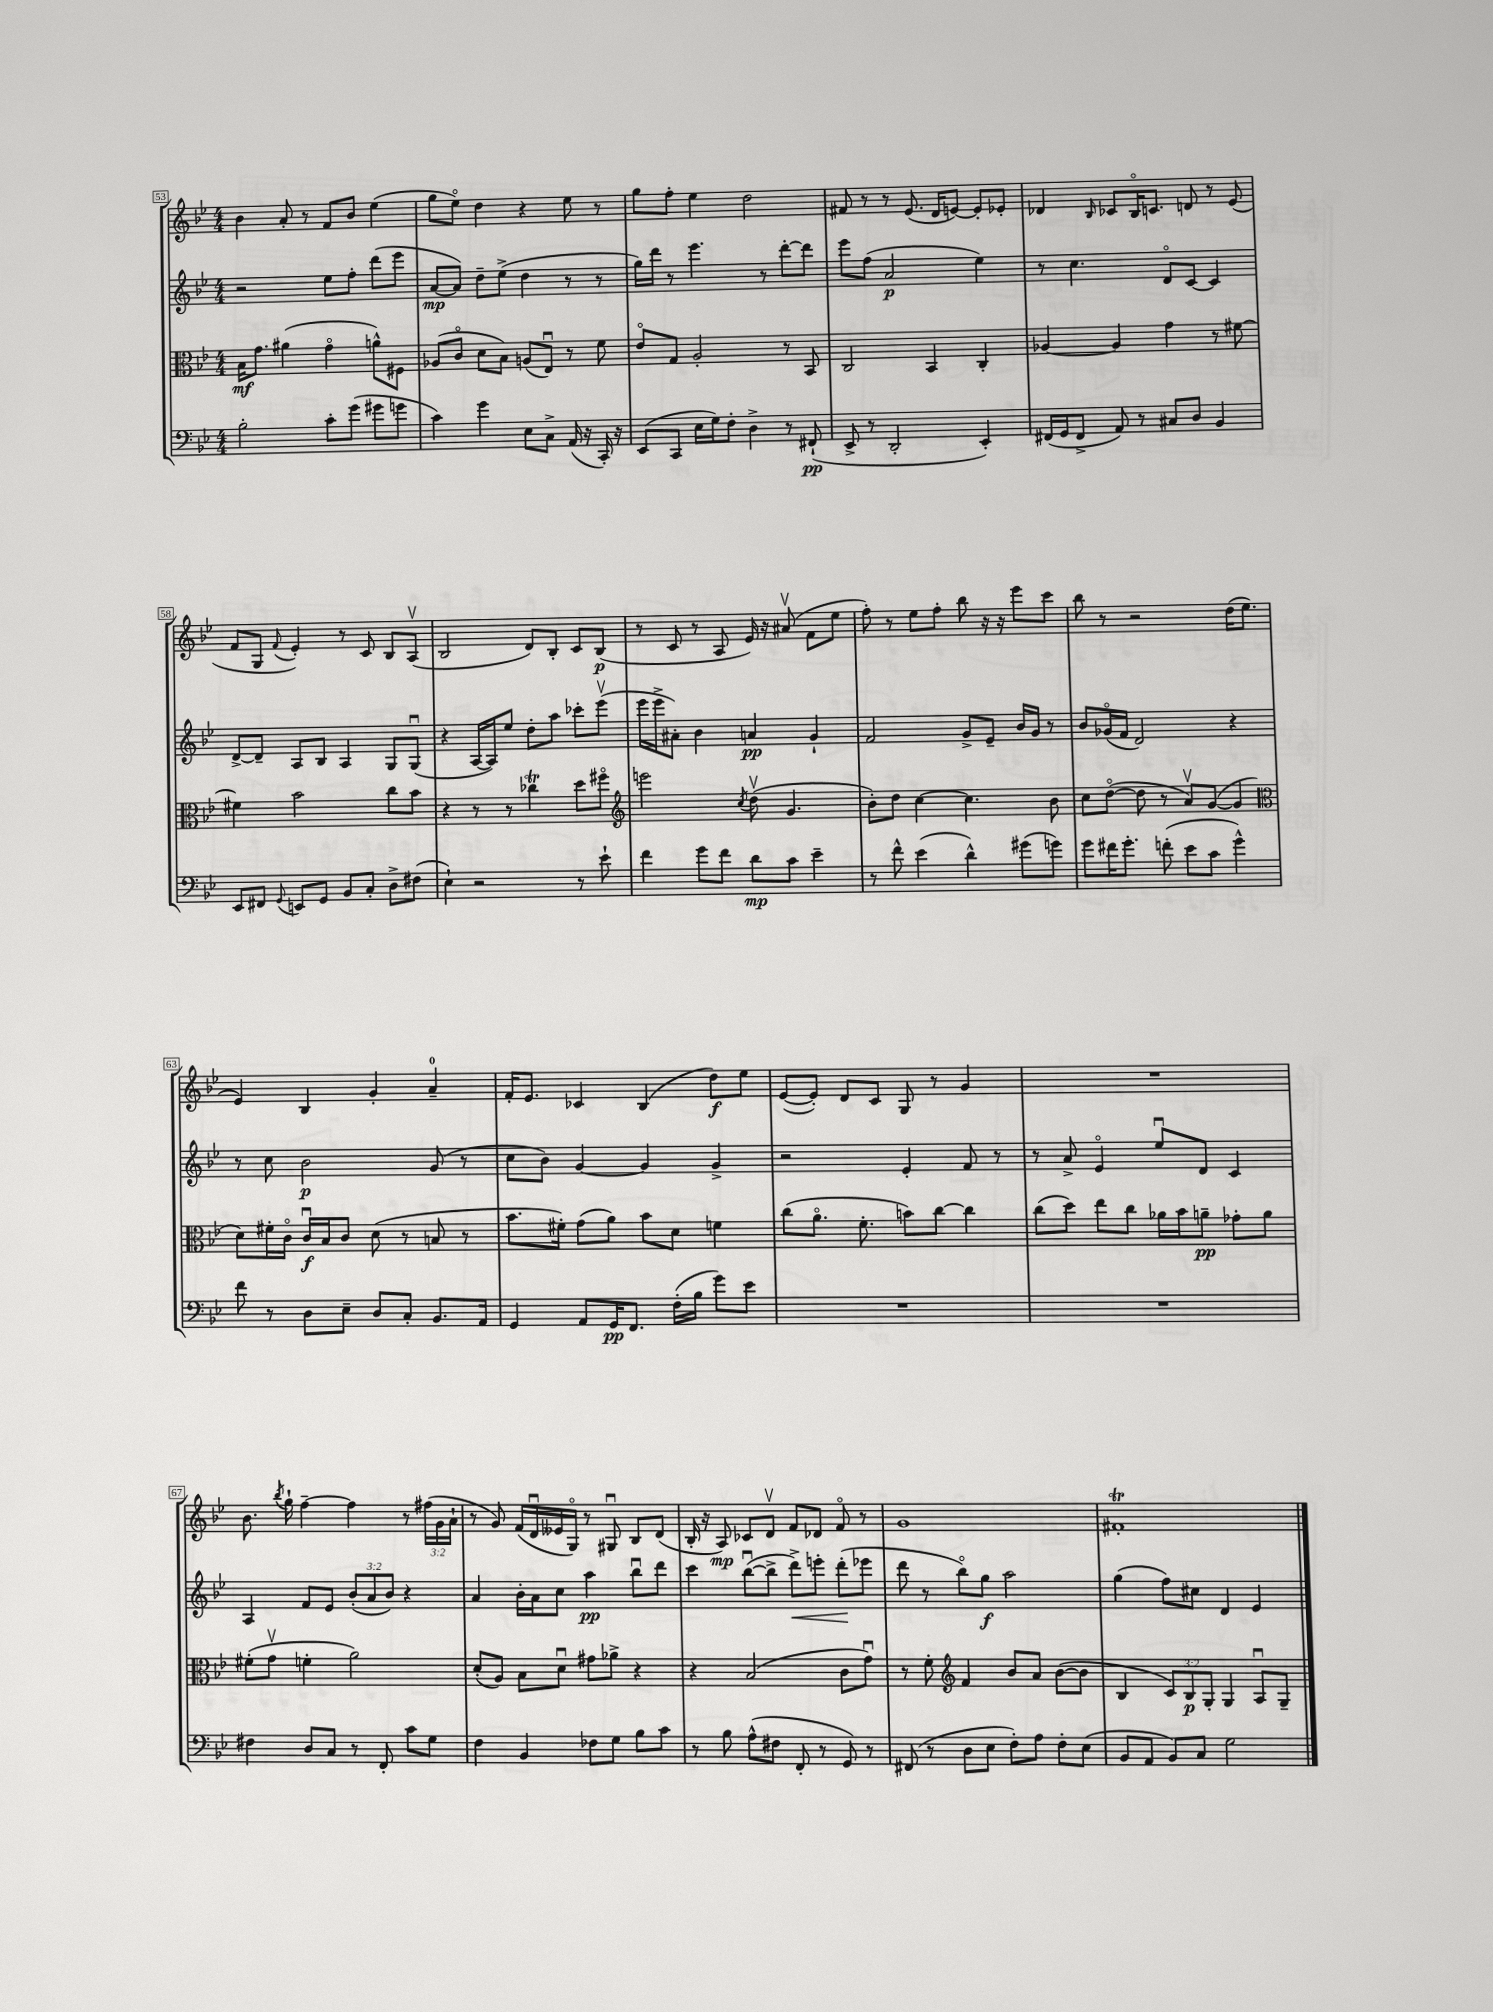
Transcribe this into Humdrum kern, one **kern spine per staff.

**kern	**kern	**kern	**kern
*staff4	*staff3	*staff2	*staff1
*clefF4	*clefC3	*clefG2	*clefG2
*k[b-e-]	*k[b-e-]	*k[b-e-]	*k[b-e-]
*M4/4	*M4/4	*M4/4	*M4/4
2B-'\	16B-\LK	2r	4b-\
.	8.g\J	.	.
.	(4a#\	.	8a'/
.	.	.	8r
8c'\L	4go\	8ee-\L	8f/L
(8g\J	.	8ff'\J	8b-/J
8g#\L	8a^^\L)	(8ddd\L	(4ee-\
8g\J	8F#\J	8eee-\J	.
=	=	=	=
4c\)	(8A-/L	[8a/L	8gg\L
.	8co/J	8a/]J)	8ee-o\J)
4g\	8d\L	8dd~\L	4dd\
.	8B-\J)	(8ee-^\J	.
8E-\L	(8A/L	4dd\	4r
8C^\J	8E-u/J)	.	.
(16AA/	8r	8r	8ee-\
16r	.	.	.
16CC'/)	8f\	8r	8r
16r	.	.	.
=	=	=	=
(8EE-/L	8e-o/L	16gg\LL)	8gg\L
.	.	16ddd\JJ	.
8CC/J	8G/J	8r	8ff'\J
16E-\LL	2A'/	4.eee-\	4ee-\
16G\J)	.	.	.
8F'\J	.	.	.
4D^\	.	.	2dd\
.	.	8r	.
8r	8r	[8ddd'\L	.
(8FF#`/	8BB-/	8ddd\]J	.
=	=	=	=
8EE-^/	2C/	8eee-\L	8f#/
8r	.	(8ff\J	8r
2DD'/	.	2a/	8r
.	.	.	(8.e-/
.	4BB-/	.	.
.	.	.	16d/LK
.	.	.	[8e/J)
4EE-'/)	4C'/	4ee-\)	8e'/]L
.	.	.	8e-'/J
=	=	=	=
(16FF#/LL	[4A-/	8r	4d-/
16GG/J	.	.	.
8FF#^/J	.	4.cc\	.
.	.	.	16qqB-/
8AA/)	4A-/]	.	8c-/L
8r	.	.	16B-o/K
.	.	.	8.c/J
8C#/L	4g\	8do/L	.
8D/J	.	[8c/J	8d/
4BB-/	8r	4c/]	8r
.	[8f#\	.	(8e-/
=	=	=	=
8EE-/L	4f#\]	[8d^/L	8f/L
8FF#/J	.	8d~/]J	8G/J
8qqGG/	.	.	8qqf/
8EE/L	2b-\	8A/L	4e-'/)
8GG/J	.	8B-/J	.
8BB-/L	.	4A/	8r
8C'/J	.	.	8c/
8D^\L	8cc\L	8G/L	8B-/L
(8F#\J	8b-\J	(8Gu/J	(8Av/J
=	=	=	=
4E-`\)	4r	4r	2B-/
2r	8r	[16A/LL	.
.	.	16A/]J)	.
.	8r	8ee-/J	.
.	4cc-\	8dd'\L	8d/L)
.	.	8aa\J	8B-'/J
8r	8dd\L	8ccc-'\L	8c/L
8e-`\	8ff#o\J	(8eee-v\J	(8B-/J
=	=	=	=
*	*clefG2	*	*
4f\	2eee\	16eee-\LL	8r
.	.	16eee-^\J	.
.	.	8a#'\J)	8c/
8g\L	.	4b-\	8r
8f\J	.	.	8A/
.	8qcc/	.	.
8d\L	(8ddv\	4a/	16e-/)
.	.	.	16r
8c\J	4.g/	.	(8a#v/
4e-~\	.	4g`/	8f\L
.	.	.	8ee-\J
=	=	=	=
8r	8b-'\L)	2f/	8ff'\)
8f^^\	8dd\J	.	8r
(4e-\	[4cc\	.	8ee-\L
.	.	.	8ff'\J
4d^^\)	4.cc\]	8g^/L	8bb-\
.	.	8e-~/J	16r
.	.	.	16r
(8g#\L	.	16b-/LL	8eee-\L
.	.	16g/JJ	.
8g\J)	8b-\	8r	8ccc\J
=	=	=	=
8g\L	8cc\L	8b-/L	8bb-\
16f#\K	([8ddo\J	(16g-o/L	8r
8.g'\J	.	16f/JJ	.
.	8dd\]	2d/)	2r
(8f'\	8r	.	.
8e-\L	8av/L)	.	.
8c\J	([8g/J	.	.
4g^^\)	4g/]	4r	(16dd\LK
.	.	.	8.ee-\J
=	=	=	=
*	*clefC3	*	*
8f\	8d\L)	8r	4e-/)
8r	16f#'\L	8cc\	.
.	16co\JJ	.	.
8D\L	16cu/LL	2b-\	4B-/
.	16B-/J	.	.
8E-~\J	8c/J	.	.
8D/L	(8d\	.	4g'/
8C'/J	8r	.	.
8.BB-/L	8B/	(8g/	4a~/
.	8r	8r	.
16AA/Jk	.	.	.
=	=	=	=
4GG/	8.b-\L	8cc\L	16f'/LK
.	.	.	8.e-/J
.	.	8b-\J)	.
.	16f#'\Jk)	.	.
8AA/L	(8g\L	[4g/	4c-/
16GG/K	8a\J)	.	.
8.FF/J	.	.	.
.	8b-\L	4g/]	(4B-/
(16F'\LL	8d\J	.	.
16B-\JJ	.	.	.
8g\L)	4f\	4g^/	8dd\L)
8e-\J	.	.	8ee-\J
=	=	=	=
1r	(8cc\L	2r	([8e-/L
.	8.ao\J	.	8e-'/]J)
.	.	.	8d/L
.	8.f'\	.	.
.	.	.	8c/J
.	8b\L)	4e-'/	8G/
.	[8cc\J	.	8r
.	4cc\]	8f/	4g/
.	.	8r	.
=	=	=	=
1r	(8cc\L	8r	1r
.	8dd\J)	8a^/	.
.	8ee-\L	4e-o/	.
.	8cc\J	.	.
.	16a-\LL	8ee-u/L	.
.	16b-\J	.	.
.	8a~\J	8d/J	.
.	8g-'\L	4c/	.
.	8a\J	.	.
=	=	=	=
4F#\	(8f#'\L	4A/	8.b-\
.	8gv\J	.	.
.	.	.	8qbb-/
.	.	.	16gg`\
8D/L	4f'\	8f/L	[4ff~\
8C/J	.	8e-/J	.
8r	2a\)	(12b-'/L	4ff\]
.	.	12a/	.
8FF'/	.	.	.
.	.	12b-/J)	.
8c\L	.	4r	8r
8G\J	.	.	(24ff#\LL
.	.	.	24g\
.	.	.	24a`\JJ
=	=	=	=
4F\	(8d'/L	4a/	8r
.	8A/J)	.	8g/)
4BB-/	8B-\L	16b-'\LL	(16f/LL
.	.	16a\J	16du/
.	8du\J	8cc\J	16e--/
.	.	.	16Go/JJ)
8F-\L	8g#\L	4aa\	8r
8G\J	8a-^\J	.	8G#u/
8B-\L	4r	8bb-u\L	8B-/L
8c\J	.	8ddd\J	(8d/J
=	=	=	=
8r	4r	4ccc\	16B-'/
.	.	.	16r
8B-\	.	.	8A/)
(8A^^\L	(2B-/	([8bb-u\L	8c-/L
8F#\J	.	8bb-^\]J	8dv/J
8FF'/	.	8ddd^\L)	8f/L
8r	.	8eee'\J	8d-/J
8GG/)	8c\L	(8ddd'\L	8fo/
8r	8gu\J)	8eee-\J	8r
=	=	=	=
(8FF#/	8r	8ddd\	1g
8r	8f'\	8r	.
*	*clefG2	*	*
8D\L	4f/	8bb-o\L)	.
8E-\J	.	8gg\J	.
8F'\L)	8b-/L	2aa\	.
8A\J	8a/J	.	.
8F'\L	([8b-\L	.	.
(8E-\J	8b-\]J	.	.
=	=	=	=
8BB-/L	4B-/	(4gg\	1f#'
8AA/J	.	.	.
8BB-/L)	12c/L)	8ff\L)	.
.	12B-/	.	.
8C/J	.	8cc#\J	.
.	12G'/J	.	.
2G\	4G/	4d/	.
.	8Au/L	4e-/	.
.	8G~/J	.	.
==	==	==	==
*-	*-	*-	*-
